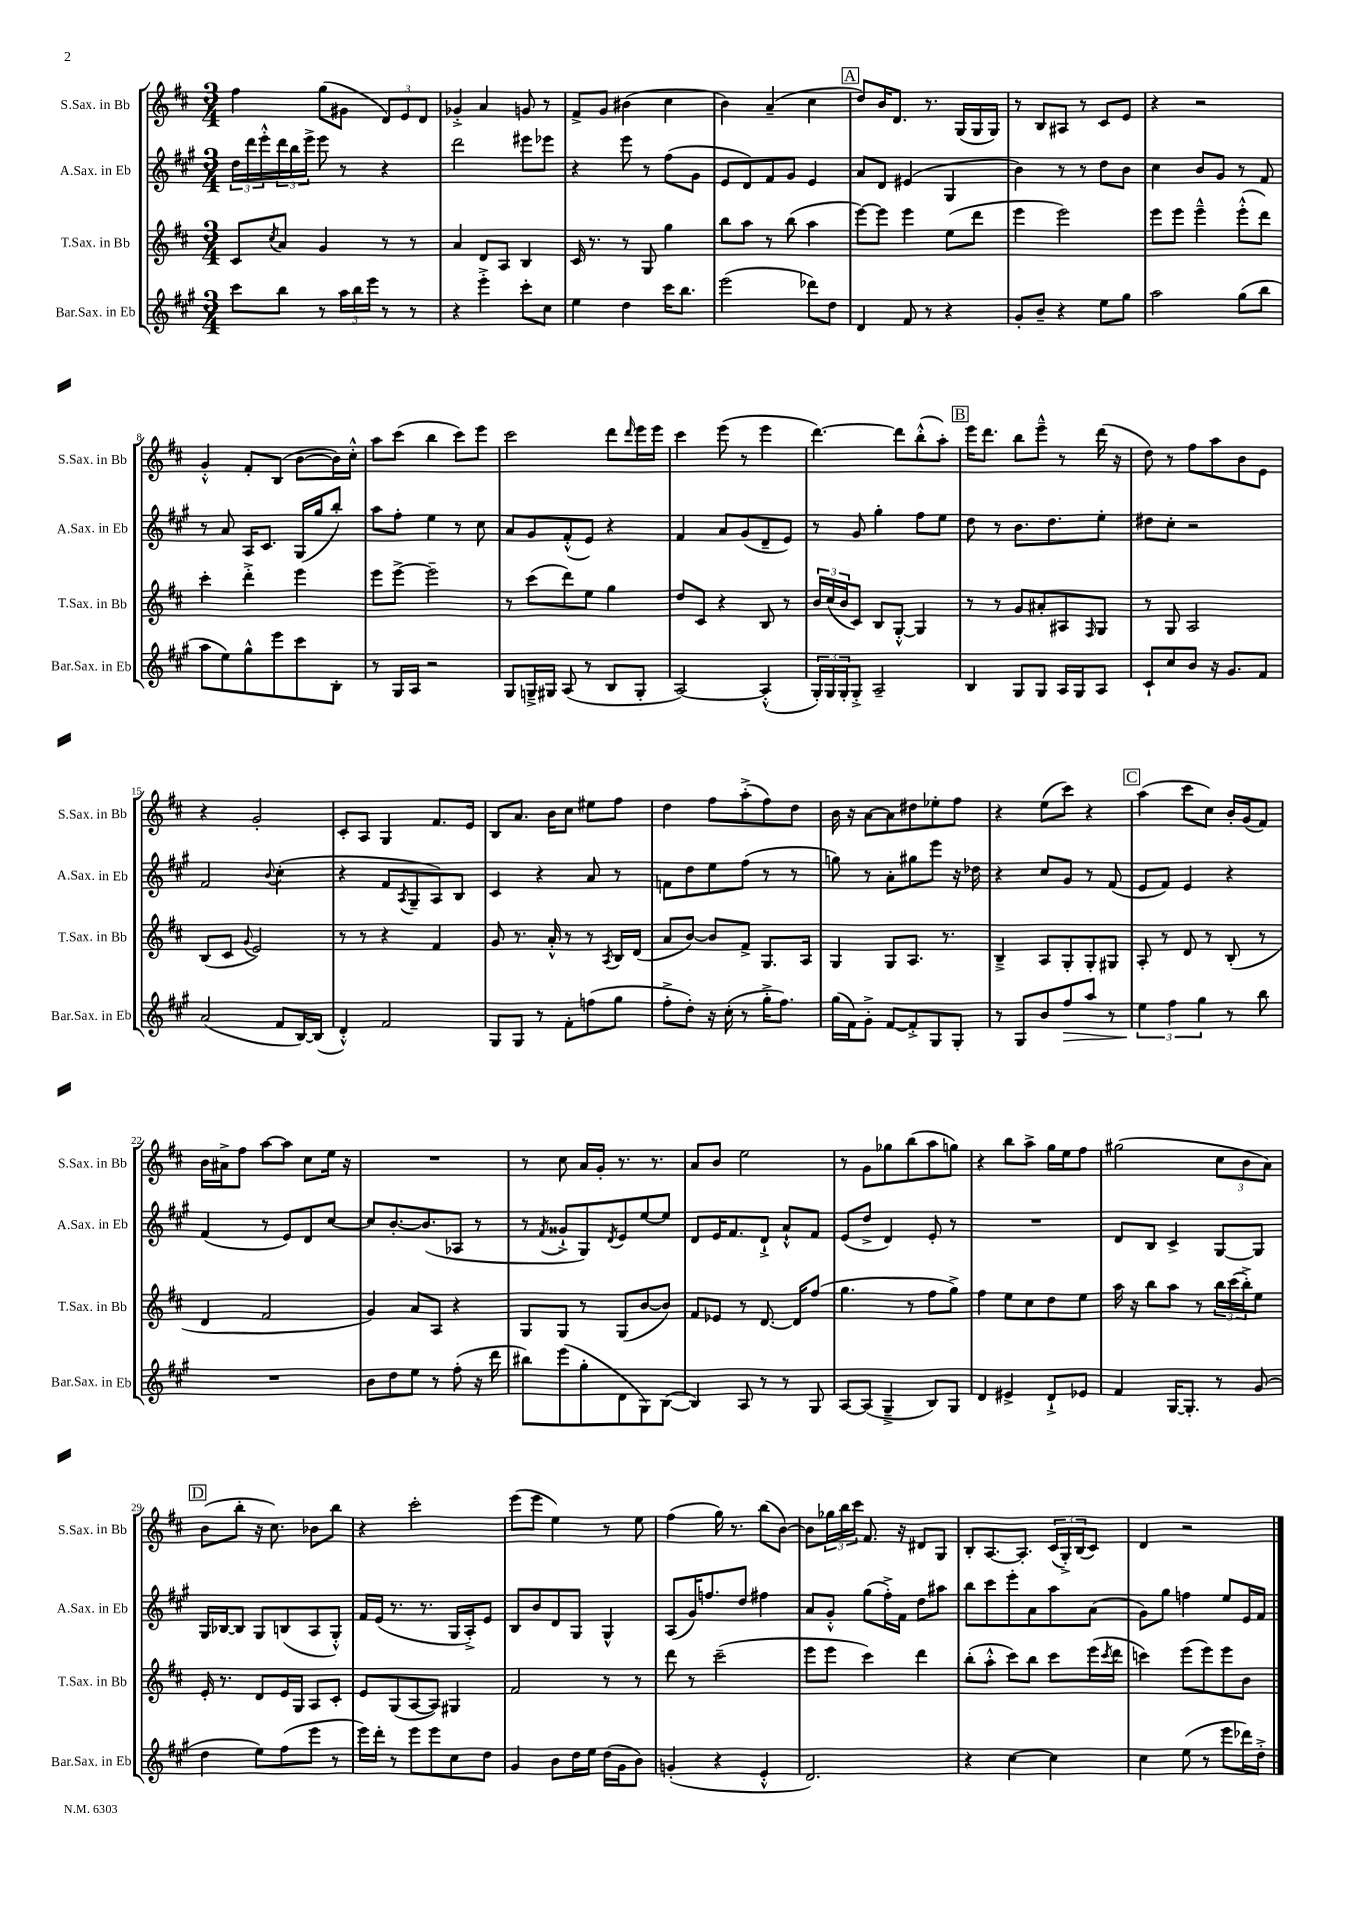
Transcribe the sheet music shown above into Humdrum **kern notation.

**kern	**kern	**kern	**kern
*staff4	*staff3	*staff2	*staff1
*clefG2	*clefG2	*clefG2	*clefG2
*k[f#c#g#]	*k[f#c#]	*k[f#c#g#]	*k[f#c#]
*M3/4	*M3/4	*M3/4	*M3/4
8ccc#	8c#	24dd	4ff#
.	.	24ddd	.
.	.	24eee'^^	.
.	8qcc#	.	.
8bb	8a	24ddd	.
.	.	24bb	.
.	.	24eee^	.
8r	4g	8eee	(8gg
24aa	.	8r	8g#
24bb	.	.	.
24eee	.	.	.
8r	8r	4r	12d)
.	.	.	12e
8r	8r	.	.
.	.	.	12d
=	=	=	=
4r	4a	2ddd	4g-'^
4eee'^	8d	.	4a
.	8A	.	.
8ccc#'	4B	8eee#	8g
8cc#	.	8eee-	8r
=	=	=	=
4ee	16c#	4r	8f#^
.	8.r	.	.
.	.	.	8g
4dd	8r	8eee	(4b#
.	8G	8r	.
16ccc#	4gg	(8ff#	4cc#
8.bb	.	.	.
.	.	8g#	.
=	=	=	=
(2eee	8bb	8e	4b)
.	8aa	8d)	.
.	8r	8f#	(4a~
.	(8bb	8g#	.
8ddd-)	4aa	4e	4cc#
8dd	.	.	.
=	=	=	=
4d	[8eee)	8a	8dd)
.	8eee]	8d	16b
.	.	.	8.d
8f#	4eee	(4e#	.
8r	.	.	8.r
4r	(8ee	4G#	.
.	.	.	(16G
.	8ddd	.	16G
.	.	.	16G)
=	=	=	=
8g#'	4eee	4b)	8r
8b~	.	.	8B
4r	2eee)	8r	8A#
.	.	8r	8r
8ee	.	8dd	8c#
8gg#	.	8b	8e
=	=	=	=
2aa	8eee	4cc#	4r
.	8eee	.	.
.	4eee~^^	8b	2r
.	.	8g#	.
(8gg#	(8eee'^^	8r	.
8bb	8ddd)	8f#	.
=	=	=	=
8aa	4ccc#'	8r	4g'^^
8ee)	.	8a	.
8gg#^^	4ddd'^	16A	8f#'
.	.	8.c#	.
8eee	.	.	(8B
8ccc#	4eee	(16G#	[8b
.	.	16gg#	.
8B'	.	8bb')	16b])
.	.	.	16cc#'^^
=	=	=	=
8r	8eee	8aa	8aa
16G#	[8eee^	8ff#'	(8ccc#
16A	.	.	.
2r	2eee~]	4ee	4bb
.	.	8r	8ccc#)
.	.	8cc#	8eee
=	=	=	=
8G#	8r	8a	2ccc#
16G~^	(8ccc#	8g#	.
16G#	.	.	.
(8A	8ddd)	(8f#'^^	.
8r	8ee	8e)	.
8B	4gg	4r	8ddd
.	.	.	16qqddd
8G#'	.	.	16eee
.	.	.	16eee
=	=	=	=
[2A)	8dd	4f#	4ccc#
.	8c#	.	.
.	4r	8a	(8eee
.	.	(8g#	8r
(4A'^^]	8B	8d~	4eee
.	8r	8e)	.
=	=	=	=
24G#')	24b	8r	[4.ddd)
24G#	(24cc#	.	.
24G#'	24b	.	.
8G#'^	8c#)	8g#	.
2A~	8B	4gg#'	.
.	[8G'^^	.	8ddd]
.	4G]	8ff#	(8bb'^^
.	.	8ee	8aa')
=	=	=	=
4B	8r	8dd	16eee
.	.	.	8.ddd
.	8r	8r	.
8G#	8g	8.b	8bb
8G#	8a#'	.	8eee~^^
.	.	8.dd	.
16A	8A#	.	8r
16G#	.	.	.
.	16qqF#	.	.
8A	8G	8ee'	(16ddd
.	.	.	16r
=	=	=	=
8c#`	8r	8dd#	8dd)
8cc#	8G	8cc#'	8r
8b	2A	2r	8ff#
16r	.	.	8aa
8.g#	.	.	.
.	.	.	8b
8f#	.	.	8e
=	=	=	=
(2a	(8B	2f#	4r
.	8c#	.	.
.	8qqg	.	.
.	2e)	.	2g'
.	.	8qqb	.
8f#	.	(4cc#'	.
[16B)	.	.	.
(16B]	.	.	.
=	=	=	=
4d'^^)	8r	4r	8c#'
.	8r	.	8A
2f#	4r	8f#	4G
.	.	8qA	.
.	.	8G#~	.
.	4f#	8A)	8.f#
.	.	8B	.
.	.	.	16e
=	=	=	=
8G#	8g	4c#	8B
8G#	8.r	.	8.a
8r	.	4r	.
.	16a'^^	.	16b
8f#'	8r	.	8cc#
(8ff	8r	8a	8ee#
.	8qA	.	.
8gg#	16B	8r	8ff#
.	(16d	.	.
=	=	=	=
8ff#'^	8a	8f	4dd
8dd')	[8b)	8dd	.
16r	8b]	8ee	8ff#
(16cc#'	.	.	.
8r	8f#^	(8ff#	(8aa'^
16gg#'^	8.G	8r	8ff#)
8.ff#)	.	.	.
.	.	8r	8dd
.	16A	.	.
=	=	=	=
(16gg#	4G	8gg)	16b
16f#)	.	.	16r
8g#'^	.	8r	[8a
[8f#	8G	8a'	8a]
8f#'^]	8.A	8gg#	8dd#
8G#	.	8eee	8ee-'
.	8.r	.	.
8G#'	.	16r	8ff#
.	.	16dd-	.
=	=	=	=
8r	4B~^	4r	4r
8G#	.	.	.
8b	8A	8cc#	(8ee
8ff#	8G'	8g#	8ccc#)
8aa	8G'	8r	4r
8r	8G#	(8f#	.
=	=	=	=
6ee	8A'	8e	(4aa
.	8r	8f#)	.
6ff#	.	.	.
.	8d	4e	8ccc#
6gg#	.	.	.
.	8r	.	8cc#)
8r	(8B'	4r	16b'
.	.	.	(16g
8bb	8r	.	8f#)
=	=	=	=
2.r	4d	(4f#	16b
.	.	.	16a#^
.	.	.	8ff#
.	2f#	8r	[8aa
.	.	8e)	8aa]
.	.	8d	8cc#
.	.	[8cc#	16ee
.	.	.	16r
=	=	=	=
8b	4g)	8cc#]	2.r
8dd	.	[8.b'	.
8ee	8a	.	.
.	.	(8.b]	.
8r	8A	.	.
(8ff#'	4r	8A-	.
16r	.	8r	.
16ddd	.	.	.
=	=	=	=
8bb#)	8G	8r	8r
.	.	8qf#	.
(8eee	8G	8g##`^	8cc#
8gg#'	8r	8G#)	16a
.	.	.	16g'
.	.	8qd	.
8d	(8G	8e	8.r
8G#)	[8b	[8ee	.
.	.	.	8.r
([8B	8b])	8ee]	.
=	=	=	=
4B])	8f#	8d	8a
.	8e-	16e	8b
.	.	8.f#	.
8A	8r	.	2ee
8r	[8.d	8d`^	.
8r	.	8a`^^	.
.	16d]	.	.
8G#	(8ff#	8f#	.
=	=	=	=
[8A	4.gg	(8e	8r
(8A]	.	8dd^	8g
4G#~^	.	4d)	8gg-
.	8r	.	(8bb
8B)	8ff#	8e'	8aa
8G#	8gg^)	8r	8gg)
=	=	=	=
4d	4ff#	2.r	4r
4e#^	8ee	.	8bb
.	8cc#	.	8aa^
8d`^	8dd	.	16gg
.	.	.	16ee
8e-	8ee	.	8ff#
=	=	=	=
4f#	16aa	8d	(2gg#
.	16r	.	.
.	8bb	8B	.
[16G#	8aa	4c#^	.
8.G#']	.	.	.
.	8r	.	.
8r	24bb	[8G#	12cc#
.	(24ccc#	.	.
.	24bb'^)	.	12b
(8g#	8ee	8G#]	.
.	.	.	12a)
=	=	=	=
4dd	16e'	16G#	(8b
.	8.r	[16B-	.
.	.	8B-]	8bb'
8ee)	8d	8G#	16r
.	.	.	8.cc#)
(8ff#	16e	(8B	.
.	16G	.	.
8eee	8A	8A	8b-
8r	8c#'	8G#'^^)	8bb
=	=	=	=
16eee)	8e	16f#	4r
16ddd'	.	(16e	.
8r	(8G	8.r	.
8eee	[8A	.	2ccc#'
.	.	8.r	.
8eee	8A])	.	.
8cc#	4G#	16G#	.
.	.	16A'^)	.
8dd	.	8e	.
=	=	=	=
4g#	2f#	8B	(8eee
.	.	8b	8eee
8b	.	8d	4ee)
16dd	.	8G#	.
16ee	.	.	.
(16dd	8r	4G#^^	8r
16g#	.	.	.
8b)	8r	.	8ee
=	=	=	=
(4g'	8ddd	(8A	(4ff#
.	8r	16g#)	.
.	.	8.ff	.
4r	(2ccc#~	.	16gg)
.	.	.	8.r
.	.	8dd	.
4e'^^	.	4ff#	(8bb
.	.	.	[8b)
=	=	=	=
2.d)	8eee	8a	8b]
.	8eee	8g#'^^	24gg-
.	.	.	24bb
.	.	.	24ccc#
.	4ccc#)	(8gg#	8.f#
.	.	16ff#'^)	.
.	.	16f#	16r
.	4ddd	8dd	8d#
.	.	8aa#	8G
=	=	=	=
4r	(8bb'	8bb	8B'
.	8aa'^^	8ccc#	[8.A
[4cc#	8ccc#)	8eee'	.
.	.	.	8.A']
.	8bb	8a	.
4cc#]	8ccc#	8aa	(24c#
.	.	.	24G'^)
.	.	.	(24B
.	(16eee	(8a	8c#)
.	8qccc#	.	.
.	16ddd	.	.
=	=	=	=
4cc#	4ccc)	8g#)	4d
.	.	8gg#	.
(8ee	(8eee	4ff	2r
8r	8eee)	.	.
8eee	8eee	8ee	.
16ddd-)	8b	16e	.
16dd'^	.	16f#	.
==	==	==	==
*-	*-	*-	*-
